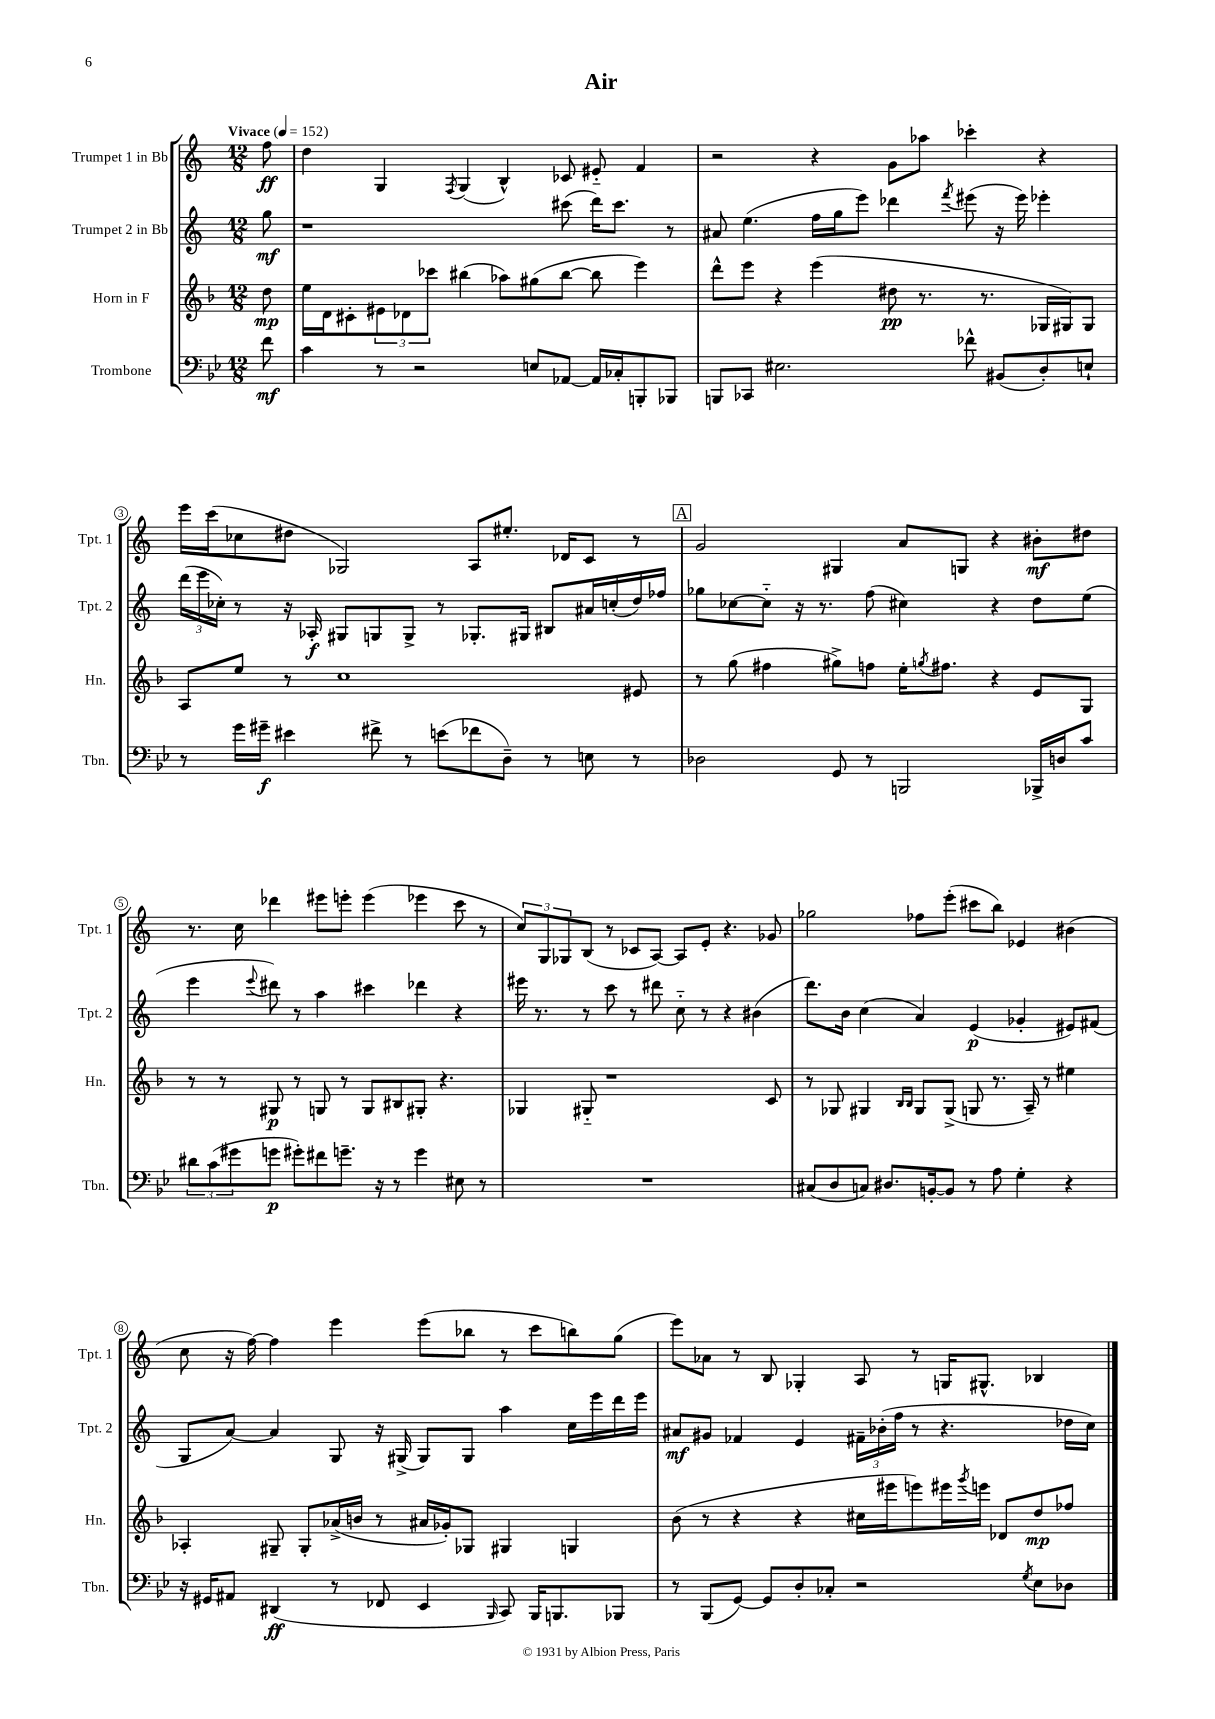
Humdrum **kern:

**kern	**kern	**kern	**kern
*staff4	*staff3	*staff2	*staff1
*clefF4	*clefG2	*clefG2	*clefG2
*k[b-e-]	*k[b-]	*k[]	*k[]
*M12/8	*M12/8	*M12/8	*M12/8
*MM152	*MM152	*MM152	*MM152
8f	8dd	8gg	8ff
=	=	=	=
4c	16ee	1r	4dd
.	16d	.	.
.	8c#'	.	.
8r	12e#	.	4G
.	12d-	.	.
2r	.	.	.
.	12ccc-	.	.
.	.	.	8qF
.	(4bb#	.	(4G
.	8aa-)	.	4B^^)
8E	(8gg#	.	.
[8AA-	[8bb#	(8ccc#	8c-
16AA-]	8bb#]	16ddd)	8e#'~
16C-'	.	8.ccc#	.
8BBB'	4eee)	.	4f
8BBB-	.	8r	.
=	=	=	=
8BBB	8ddd^^	8a#	2r
8CC-	8eee	(4.ee	.
2.E#	4r	.	.
.	(4eee	16ff	4r
.	.	16gg	.
.	.	8eee)	.
.	8dd#	4ddd-	8g
.	8.r	.	8aa-
.	.	8qfff	.
8f-^^	.	(8eee#	4ccc-'
.	8.r	.	.
(8BB#	.	16r	.
.	.	16eee#)	.
8D')	16G-	4eee-'	4r
.	16G#)	.	.
8E`	8G#	.	.
=	=	=	=
8r	8A	(24ddd	16eee
.	.	24eee	.
.	.	.	(16ccc
.	.	24cc-')	.
16g	8ee	8r	8cc-
16g#~	.	.	.
4e#	8r	16r	8dd#
.	.	16A-'	.
.	1cc	8G#	2G-)
8f#^	.	8G	.
8r	.	8G^	.
(8e	.	8r	.
8f-	.	8.G-'	8A
8D~)	.	.	8.ee#'
.	.	16G#	.
8r	.	8B#	.
.	.	.	16d-
8E	.	16a#	8c
.	.	(16cc'	.
8r	8e#	16dd)	8r
.	.	16ff-	.
=	=	=	=
2D-	8r	8gg-	2g
.	(8gg	[8cc-	.
.	4ff#	8cc-'~]	.
.	.	16r	.
.	.	8.r	.
8GG	8gg#^)	.	4G#
8r	8ff	(8ff	.
2BBB	16ee'	4cc#)	8a
.	8qgg	.	.
.	8.ff#	.	.
.	.	.	8G
.	4r	4r	4r
16BBB-^	8e	8dd	8b#'
16D	.	.	.
8c	8G	(8ee	8dd#
=	=	=	=
12d#	8r	4eee	8.r
(12c	.	.	.
.	8r	.	.
12g#	.	.	.
.	.	.	16cc
.	.	8qqeee	.
8g	8G#	8ddd#)	4ddd-
8g#')	8r	8r	.
8f#	8G	4aa	8eee#
8.g~	8r	.	8eee'
.	8G	4ccc#	(4eee
16r	.	.	.
8r	8B#	.	.
4g	8G#'	4ddd-	4eee-
.	4.r	.	.
8E#	.	4r	8ccc
8r	.	.	8r
=	=	=	=
1.r	4G-	16eee#	12cc)
.	.	8.r	.
.	.	.	12G
.	.	.	12G-
.	8G#'~	8r	(8B
.	1r	8ccc	8r
.	.	8r	8c-
.	.	8ddd#	[8A)
.	.	8cc'~	8A]
.	.	8r	8e'
.	.	4r	4.r
.	.	(4b#	.
.	8c	.	8g-
=	=	=	=
(8C#	8r	8.ddd)	2gg-
8D	8G-	.	.
.	.	16b	.
8C)	4G#	(4cc	.
8.D#	.	.	.
.	16qqB-	.	.
.	16qqB-	.	.
.	8G#	4a)	8ff-
[16BB'	.	.	.
8BB]	(8G#^	.	(8eee'
8r	8G	(4e	8ccc#
8A	8.r	.	8bb)
4G'	.	4g-'	4e-
.	16A~)	.	.
.	8r	.	.
4r	4ee#	8e#)	(4b#
.	.	(8f#	.
=	=	=	=
16r	4A-'	8G	8cc
16GG#	.	.	.
8AA#	.	[8a)	16r
.	.	.	[16ff)
(4DD#	8G#~	4a]	4ff]
.	8G#'	.	.
8r	(16a-^	8G	4eee
.	16b	.	.
8FF-	8r	16r	.
.	.	(16G#^	.
4EE-	16a#	8G#)	(8eee
.	16g-')	.	.
.	8G-	8G#	8bb-
16qqBBB-	.	.	.
8CC)	4G#	4aa	8r
16BBB-	.	.	8ccc
8.BBB	.	.	.
.	4G	16cc	8bb)
.	.	16eee	.
8BBB-	.	16ddd	(8gg
.	.	16eee	.
=	=	=	=
8r	(8b-	8a#	8eee)
(8BBB-	8r	8g#	8a-
[8GG)	4r	4f-	8r
8GG]	.	.	8B
8D'	4r	4e	4G-'
8C-'	.	.	.
2r	16cc#	24f#~	8A
.	.	(24b-'	.
.	16eee#	.	.
.	.	24ff	.
.	8eee)	8r	8r
.	16eee#	4.r	16G
.	8qggg	.	.
.	16eee	.	8.G#^^
.	8d-	.	.
8qG	.	.	.
8E-	8dd	.	4B-
8D-	8ff-	16dd-	.
.	.	16cc)	.
==	==	==	==
*-	*-	*-	*-
